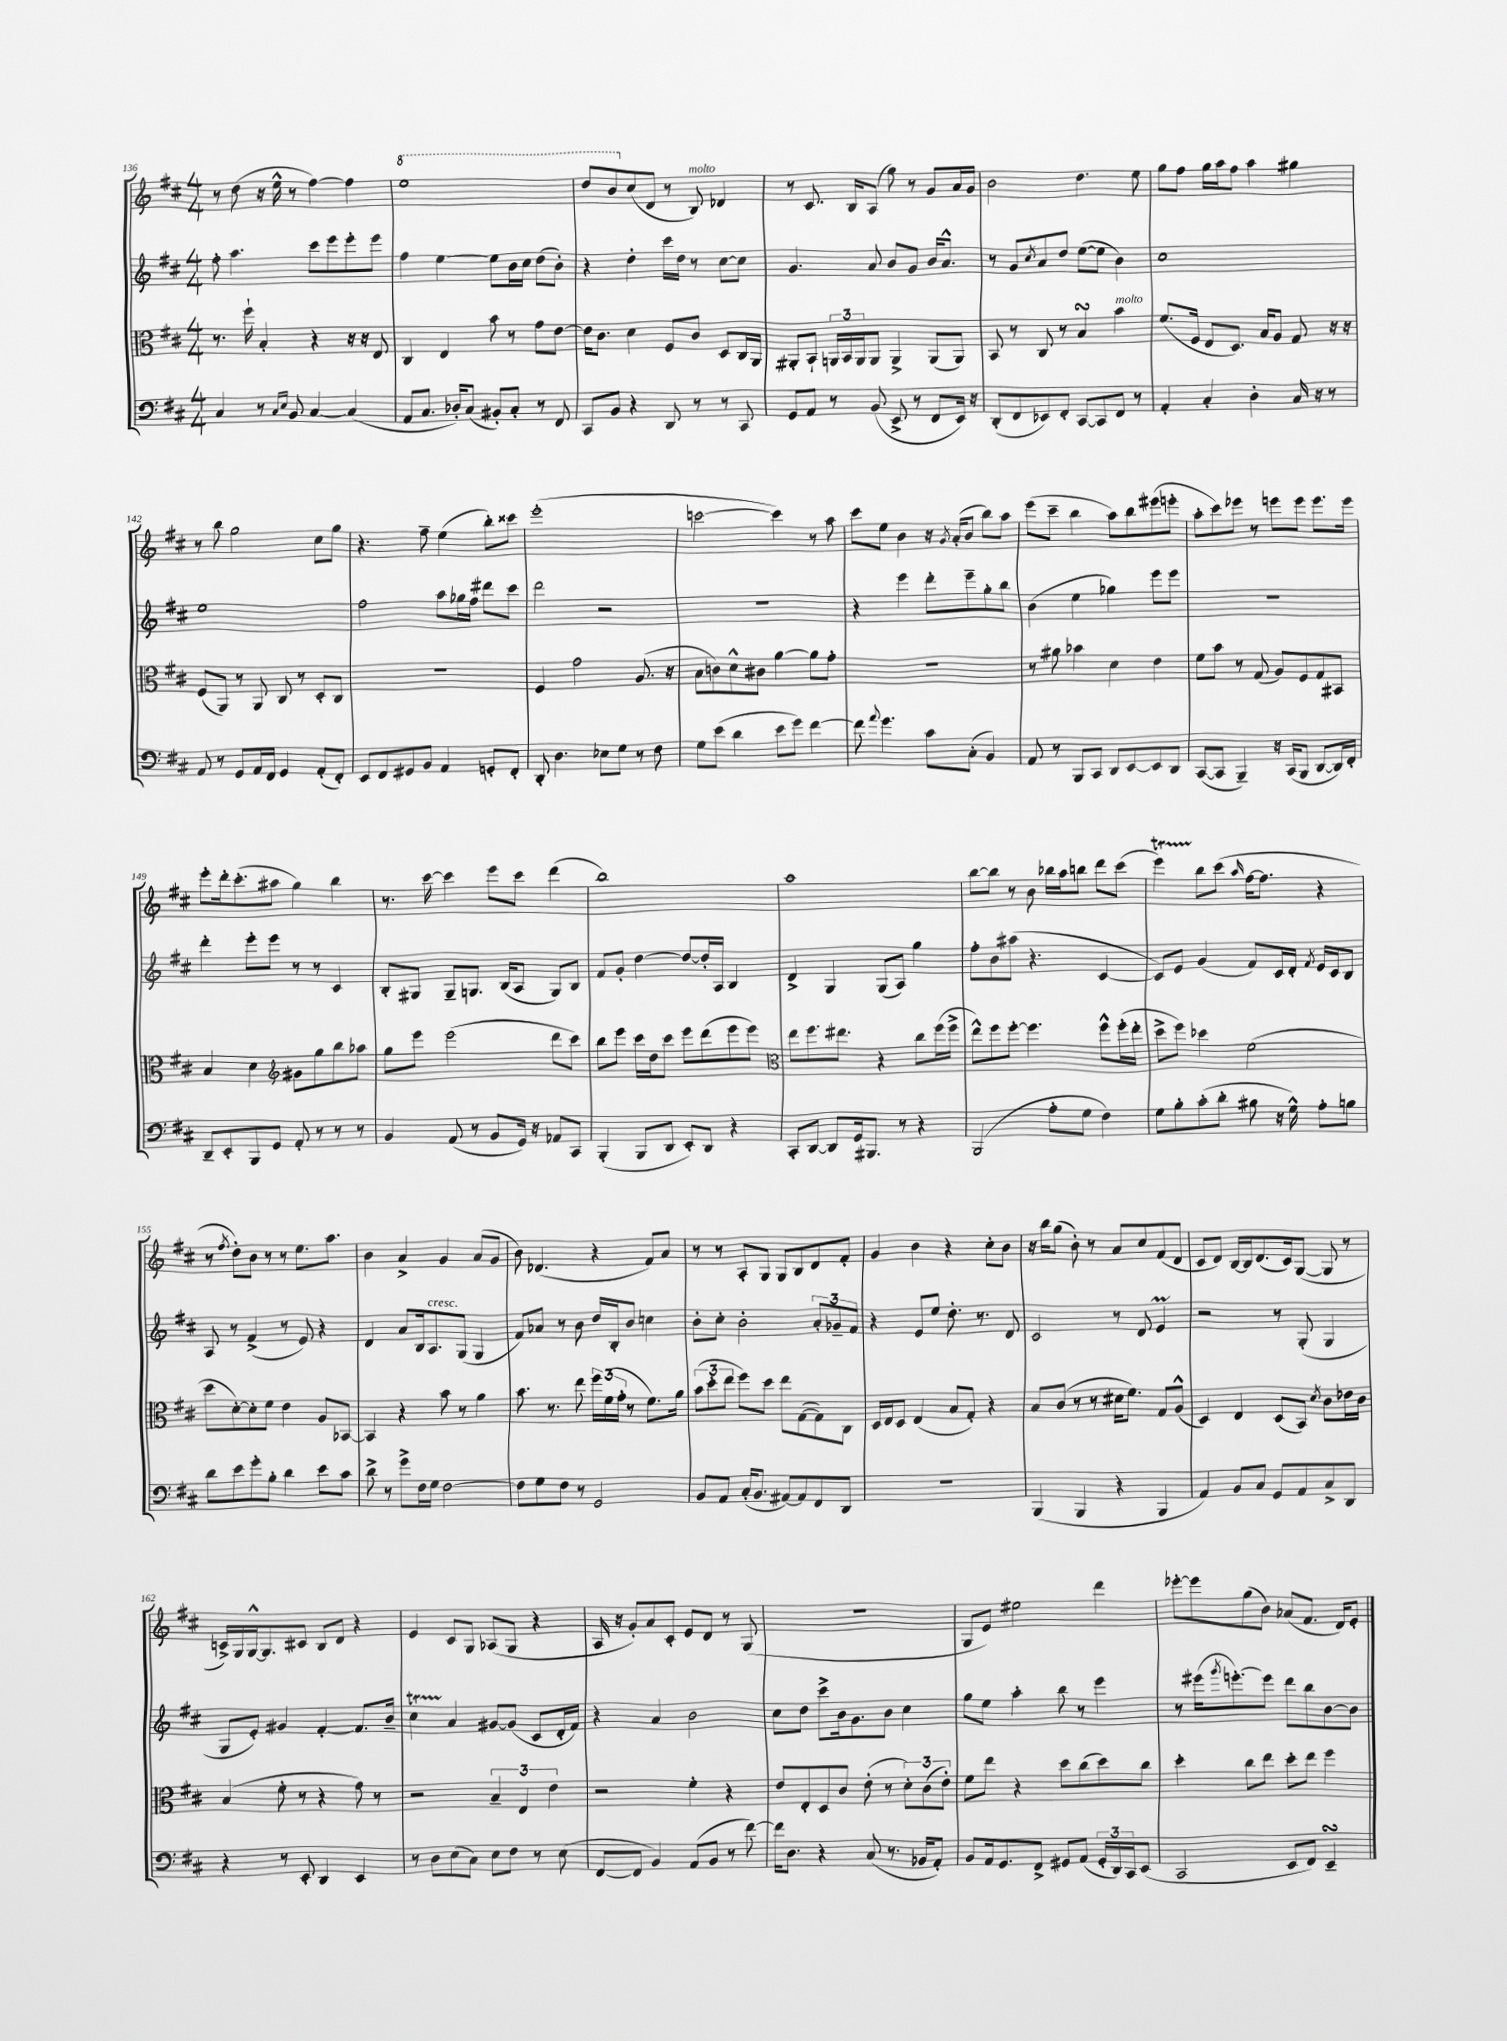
<<
\new StaffGroup <<
\new Staff = "s0" {
    \clef treble \key d \major \numericTimeSignature \time 4/4
    r8 d''8( r16 e''16-^ r8 fis''4~) fis''4 |
    \ottava #1 e'''1 |
    d'''8 b''8 \ottava #0 cis''8( d'8 r8 b8^\markup { \italic "molto" }) des'4 |
    r8 cis'8. b16 a8( g''8) r8 g'8 a'16 g'16 |
    b'2 d''4. e''8 |
    g''8 fis''8 g''16 a''16 fis''8 a''4 gis''4 |
    r8 b''8 g''2 cis''8 g''8 |
    r4. fis''8-- e''4( b''8-.) cisis'''8 |
    e'''1-.( |
    c'''2~ c'''4) r8 a''8 |
    cis'''8 e''8 b'4 r16 \acciaccatura { g'8 } a'16-.( b'8 b''8) a''8 |
    e'''8( cis'''8-- b''4 a''8) b''8 eis'''8( e'''8-. |
    a''8-. cis'''8) ees'''8 r8 e'''8 e'''8 e'''8. e'''16 |
    e'''8-. d'''16-. cis'''8.-.( ais''8 g''4) b''4 |
    r8. cis'''16~ cis'''4 e'''8 cis'''8 d'''4( |
    b''1) |
    a''1 |
    b''8~ b''8 r8 b'8 bes''16 a''16 b''8 d'''8 cis'''8( |
    e'''4\startTrillSpan) b''8\stopTrillSpan cis'''8( \grace { a''16 } fis''16~ fis''8. r4 |
    r8 \acciaccatura { fis''8 } d''8-.) b'8 r8 r8 e''8. a''8. |
    b'4 a'4-> g'4 a'8( g'8 |
    b'8) des'4.( r4 fis'8) a'8 |
    r8 r8 a8-. g8 g8 b8 d'8 fis'8-. |
    g'4 b'4 r4 cis''8-. b'8 |
    r16 b''16 g''8( b'8-.) r8 a'8 cis''8 fis'8( d'8 |
    cis'8 d'8) b16~ b16 d'8.( cis'16) g8~( g8 r8 |
    c'16->) g16 g16~-^ g8. cis'8 b8 d'8 r4 |
    e'4 cis'8 g8 aes8( g8 r4 |
    a16 r16 g'8-.) a'8 cis'8-. e'8 d'8 r8 g8( |
    R1 |
    g8 e'8) eis''2 d'''4 |
    ees'''8~-. ees'''8 g''8( b'8) aes'8( fis'8. d'16) e'8-. \bar "|." |
}
\new Staff = "s1" {
    \clef treble \key d \major \numericTimeSignature \time 4/4
    fis''8-. a''4. cis'''8 e'''8 e'''8-. e'''8 |
    fis''4 e''4~ e''8 b'16 cis''16 d''8( b'8-.) |
    r4 d''4-. cis'''16 d''16 r8 cis''8~ cis''8 |
    g'4. a'8 b'8 g'8 b'16 a'8.-^ |
    r8 g'8 \acciaccatura { cis''8 } a'8 d''8 e''8~( e''8 b'4) |
    cis''1 |
    e''1 |
    fis''2 a''8 ges''16 fis''16 dis'''8 cis'''8 |
    d'''2 r2 |
    r1 |
    r4 e'''4 d'''8-. e'''8-- g''8-. b''8 |
    b'4( e''4 ges''4) e'''8 e'''8 |
    R1 |
    d'''4-. e'''8-. e'''8 r8 r8 cis'4 |
    b8-. gis8 gis8-- g8. b16( a8 g8) b8 |
    fis'8 g'8-. d''4~ d''8~ d''16-. a16 b4 |
    d'4-> g4 g8( a8) g''4 |
    fis''8-. b'8 ais''8( r4. cis'4~ |
    cis'8) e'8 g'4( fis'8) cis'16 d'16-. \acciaccatura { fis'8 } e'16 cis'16 b8 |
    a8 r8 fis'4->( r8 e'8) r4 |
    d'4 a'8 b16 a8.^\markup { \italic "cresc." } g8( g4 |
    fis'8) aes'8 r8 b'8 d''16 b16-. b'8 c''4 |
    b'8-. cis''8-. b'2-. \tuplet 3/2 { a'8-. ges'8-- fis'8 } |
    r4 e'8 e''8 d''8.-. r8. d'8 |
    cis'2 r8 d'8 e'4\prall |
    r2 r8 g8-.( g4 |
    g8 e'8-.) gis'4 fis'4~-. fis'8. b'16-- |
    cis''4\startTrillSpan a'4\stopTrillSpan gis'8~ gis'8( cis'8 d'16-. fis'16) |
    r4 a'4 b'2 |
    cis''8 d''8 cis'''8-> b'16 g'8. b'8 cis''4 |
    g''8 e''8 a''4-. b''8 r8 e'''4 |
    r8 eis'''16( \acciaccatura { g'''8 } e'''8.~-.) e'''8 d'''8 b''8 b'8~ b'8 \bar "|." |
}
\new Staff = "s2" {
    \clef alto \key d \major \numericTimeSignature \time 4/4
    r8. fis''16-! b4-. r4 r16 r16 e8 |
    cis4 e4 b'8 r8 g'8 e'8~ |
    e'16 cis'8. d'4 fis8 cis'8 d8 cis16 a,16 |
    ais,8-. b,8-! \tuplet 3/2 { a,16 b,16 a,16 } a,8 a,4-> a,8( a,8) |
    b,8 r8 cis8 r8 b4\turn b'4^\markup { \italic "molto" } |
    fis'8.( fis16 e8 d8.) b16 a8 g8 r16 r16 |
    fis8( a,8) r8 a,8 cis8 r8 d8-. cis8 |
    R1 |
    fis4 g'2 a8.( r16 |
    b8 c'8) d'8-^ cis'8 a'4~ a'8 g'8-. |
    R1 |
    r8 ais'8 bes'4 d'4 e'4 |
    fis'8 b'8 r8 g8( a8) fis8 g8 bis,8 |
    b4 d'4 \clef treble gis'8 g''8 b''8 aes''8 |
    g''8 e'''8 e'''2( d'''8 cis'''8) |
    b''8 e'''8 cis'''16 d''16 cis'''8 e'''8 d'''8( e'''8 e'''8) |
    \clef alto e''8 fis''8. eis''8. r4 cis''8 fis''16( fis''16-> |
    e''8-^) fis''8 fis''8~-. fis''4. fis''8-^ fis''16-.( e''16-. |
    d''8-> fis''8) des''4 fis'2( |
    d''8 d'8~-.) d'8-. fis'8 e'4 a8 bes,8~ |
    bes,4 r4 b'8 r8 a'4 |
    b'8. r8. e''8 \tuplet 3/2 { fis''16 fis'16( g'16-. } r8 fis'8.) a'16 |
    \tuplet 3/2 { b'8( d''8-. e''8 } fis''8) d''8 e''8 g8~( g8) cis8 |
    d16 e16 d8 e4( b8 g8-.) r4 |
    b8 cis'8( r8 r8 dis'16 fis'8.) g8 a8-^( |
    d4) e4 d8( b,8) \acciaccatura { d'8 } cis'8 ees'16 cis'16 |
    b4( fis'8-. r8 r4 g'8) r8 |
    r2 \tuplet 3/2 { b4-- e4 e'4 } |
    r2 fis'4-. r4 |
    e'8 e8-. d8 cis'8 e'8-.( r8 \tuplet 3/2 { d'8-.) cis'8( e'8-.) } |
    fis'8 e''8 r4 d''8 cis''8( d''8) cis''8 |
    d''4-. cis''8 e''8 d''8-. e''8 fis''4 \bar "|." |
}
\new Staff = "s3" {
    \clef bass \key d \major \numericTimeSignature \time 4/4
    cis4 r8 \grace { cis16 e16 } b,8 cis4~ cis4( |
    a,8 cis8. des16-.) cis8( bis,8-.) cis8-. r8 fis,8 |
    cis,8 b,8 r4 d,8 r8 r8 cis,8 |
    g,8 a,8 r8 b,8( e,8-> r8 fis,8 e,16) r16 |
    d,8-.( fis,8 ees,8) fis,8-. cis,8~ cis,8 fis,8 r8 |
    a,4-. cis4-. d4-. cis16 r16 r8 |
    a,8 r8 g,8 a,16 fis,16 g,4 a,8-.( fis,8-.) |
    e,8 fis,8 gis,8 b,8 a,4 g,8-. fis,8-. |
    d,8-. d4. ees8 g8 r8 fis8 |
    g8 e'8( d'4 e'8 g'8) fis'4~ |
    fis'8 \appoggiatura { a'8 } g'4. cis'8 cis8-.( b,4) |
    a,8 r8 b,,8 cis,8 d,8 e,8~ e,8 d,8 |
    cis,8~( cis,8 b,,4--) r16 cis,16( b,,8 d,8~ d,16) fis,16-. |
    d,8-- e,8-. b,,8 g,8 a,8-. r8 r8 r8 |
    b,4 a,8( r8 b,8 g,16) r16 aes,8 cis,8 |
    b,,4-.( b,,8 d,8 e,8-.) d,8 r4 |
    cis,8-. d,8~ d,8 g,16 bis,,8. r8 r4 |
    b,,2( a8-. g8 fis4) |
    g8 b8-. cis'8-.( d'8-. bis8 r16 g16-^) a8-. b8 |
    d'8 e'8 g'8-. b8-. d'4 e'8 cis'8 |
    d'8-> r8 g'8-> fis16 g16 fis2~ |
    fis8 g8 fis8 r8 g,2 |
    b,8 a,8 cis16-.( b,8. ais,8~) ais,8 fis,8 d,8 |
    R1 |
    b,,4( b,,4 r4 b,,4 |
    a,4) b,8 cis8 g,8 a,8 cis8-> d,8 |
    r4 r8 e,8-. d,4 e,4 |
    r8 d8 e8( cis8) e8 fis8 r8 e8( |
    fis,8~ fis,8 b,4) a,8( b,8 r8 fis'8~) |
    fis'16 d8. r4 cis8( r8. bes,16 a,8-.) |
    b,8 a,16 g,8. fis,8-> gis,8 a,8( \tuplet 3/2 { gis,16-. d,16) cis,16 } e,8( |
    cis,2 e,8 fis,8) e,4--\turn \bar "|." |
}
>>
>>
\layout { \context { \Score currentBarNumber = #136 } }
